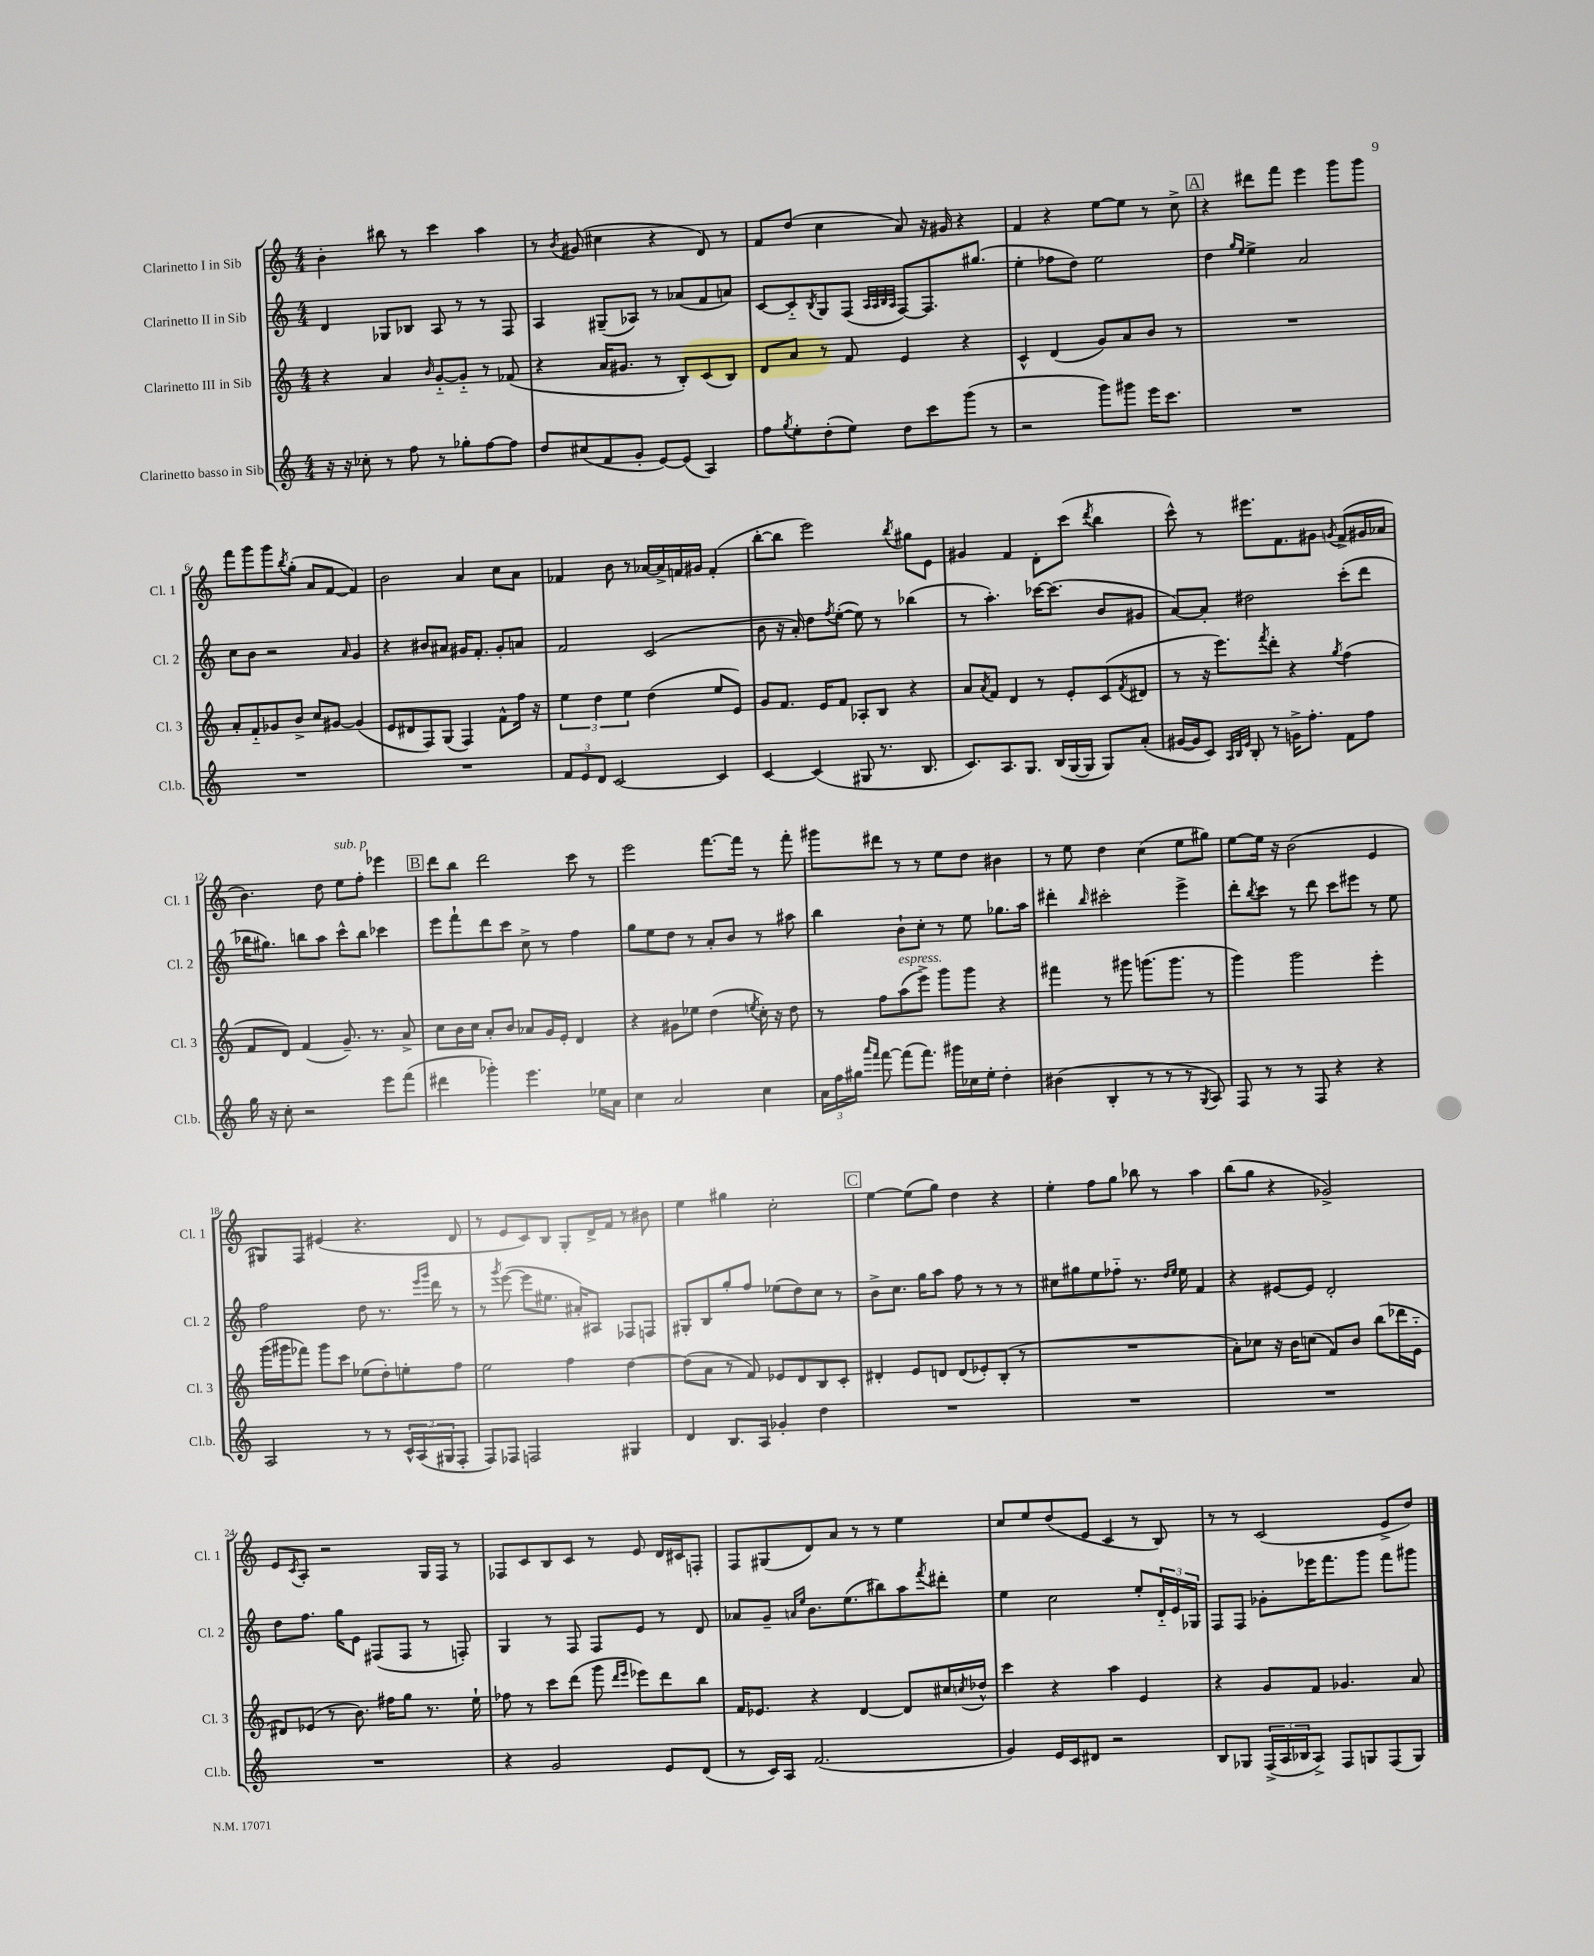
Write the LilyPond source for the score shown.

<<
\new StaffGroup <<
\new Staff = "s0" \with { instrumentName = "Clarinetto I in Sib" shortInstrumentName = "Cl. 1" } {
    \clef treble \key c \major \numericTimeSignature \time 4/4
    b'4-. bis''8 r8 c'''4 a''4 |
    r8 \acciaccatura { b'8 } gis'8( cis''4 r4 d'8) r8 |
    f'8 d''8( c''4 a'8) r16 gis'16 r4 |
    f'4 r4 e''8~ e''8 r8 c''8-> |
    \mark \markup { \box "A" } r4 dis'''8 f'''8 e'''4 g'''8 g'''8 |
    f'''8 g'''8 g'''8 \acciaccatura { b''8 } g''8-.( a'8 f'8~ f'4) |
    b'2 a'4 c''8 a'8 |
    fes'4 b'8 r8 aes'16~ aes'16-> f'16 gis'16 f'4-.( |
    b''8~-. b''8 e'''2) \acciaccatura { b''8 } gis''8 e'8 |
    gis'4 f'4 d'8-. c'''8( \acciaccatura { d'''8 } b''4 |
    c'''8-^) r8 eis'''8. f'8. gis'8 \acciaccatura { g'8 } f'8->( gis'16 aes'16 |
    b'4.) d''8 e''8^\markup { \italic "sub. p" } f''8-. ees'''4 |
    \mark \markup { \box "B" } d'''8 b''8 d'''2 c'''8 r8 |
    e'''2 f'''8.~ f'''16 r8 f'''8-. |
    gis'''8 dis'''8 r8 r8 e''8 d''8 bis'4 |
    r8 e''8 d''4 c''4( e''8 gis''8) |
    e''8~ e''16 r16 b'2( e'4 |
    gis8) f8 eis'4( r4. d'8 |
    r8 e'8 c'8) b8 g8-. d'16-> f'16 r8 bis'8 |
    e''4 gis''4 c''2-. |
    \mark \markup { \box "C" } e''4~ e''8( g''8) d''4 r4 |
    e''4-. f''8 g''8 bes''8 r8 a''4 |
    b''8( g''8 r4 ges'2->) |
    e'8 \acciaccatura { c'8 } a8-. r2 g16 f16 r8 |
    fes8 c'8 b8 c'8 r8 e'8 d'16 cis'16 f8-. |
    f8 gis8( d'8) a'8 r8 r8 e''4 |
    c''8 e''8 d''8( e'8 c'4 r8 b8) |
    r8 r8 c'2( e'8-> d''8) \bar "|." |
}
\new Staff = "s1" \with { instrumentName = "Clarinetto II in Sib" shortInstrumentName = "Cl. 2" } {
    \clef treble \key c \major \numericTimeSignature \time 4/4
    d'4 ges8 bes8 a8 r8 r8 f8 |
    a4 gis8--( aes8) r8 aes'8( f'8 a'8) |
    c'8~ c'8-_ \acciaccatura { b8 } g8 f8( \grace { a32 a32 b32 a32 } f8~) f8. gis''8.( |
    e''4-. fes''8 d''8) e''2 |
    \mark \markup { \box "A" } d''4 \grace { g''16 e''16 } e''4-> a'2 |
    c''8 b'8 r2 \grace { a'16 } g'4 |
    r4 bis'8 ais'8 gis'16 f'8.-. gis'8-. a'8 |
    f'2 c'2( |
    b'8 r16 a'16-.) d''8 \acciaccatura { f''8 } e''8~-.( e''8) r8 bes''4( |
    r8 a''4.-.) ces'''16~ ces'''8.( b'8 gis'8 |
    a'8~) a'8-. dis''2 c'''8-.( d'''8 |
    bes''16 gis''8.) b''8 a''8 c'''8-^ b''8 ces'''4 |
    \mark \markup { \box "B" } e'''8 f'''8-! d'''8 c'''8 c''8-> r8 f''4 |
    g''8 e''8 d''8 r8 a'8-. b'8 r8 ais''8 |
    b''4 b'8-! c''8-. r8 e''8 ges''8. a''16 |
    dis'''4-. \grace { b''16 } cis'''2-. e'''4-> |
    d'''8-. \acciaccatura { b''8 } c'''8 r8 d'''8 c'''8 eis'''8 r8 e''8 |
    f''2 d''8 r8. \grace { e'''16 g'''16 } d'''16 r8 |
    r8 \acciaccatura { g'''8 } e'''8~( e'''8 eis''8. ais'16-.) ais8 fes8 f8 |
    gis8-. b8 g''8-. f''8 ees''8( d''8) c''8 r8 |
    \mark \markup { \box "C" } b'8-> c''8. g''16 a''8 f''8 r8 r8 r8 |
    cis''8 gis''8 e''8 fes''8-_ r8. \grace { d''16 e''16 } e''16 f'4 |
    r4 eis'8~ eis'8 d'2-. |
    d''8 f''8. g''16 e'8 fis8( fis8 r8 f8-.) |
    g4 r8 f8 f8 e'8 r8 d'8 |
    aes'8 g'8-- \grace { a'16 e''16 } b'8. e''8.( bis''8) a''8 \acciaccatura { f'''8 } dis'''8-. |
    e''4 c''2 e''8-. \tuplet 3/2 { d'16-_ e'16 ges16 } |
    f8 f8 ges'8-. ees'''16 f'''8. g'''8 f'''8 gis'''8 \bar "|." |
}
\new Staff = "s2" \with { instrumentName = "Clarinetto III in Sib" shortInstrumentName = "Cl. 3" } {
    \clef treble \key c \major \numericTimeSignature \time 4/4
    r4 a'4 \grace { b'16 } g'8~-_ g'8-_ r8 fes'8( |
    r4 a'16 gis'8. r8 b8-.) c'8( b8) |
    d'8 a'8 r8 f'8 e'4 r4 |
    c'4-^ d'4( g'8) a'8 b'8 r8 |
    \mark \markup { \box "A" } R1 |
    a'8-. f'8-_ ges'8 b'8-> c''8 gis'8~ gis'4( |
    e'8 dis'8 f8) g8( f4) f'8-^ f''16 r16 |
    \tuplet 3/2 { e''4 d''4 e''4 } d''4( e''8 e'8) |
    g'8 f'8. e'16 f'8 aes8-. b8 r4 |
    a'8 \acciaccatura { a'8 } f'8 d'4 r8 e'8-. c'8( \acciaccatura { f'8 } dis'8 |
    r8 r16 e'''8.) \acciaccatura { f'''8 } d'''8-. r4 \acciaccatura { g''8 } f''4( |
    f'8 d'8) f'4( g'8.--) r8. a'8-> |
    \mark \markup { \box "B" } c''8 b'16 c''16 a'8-. b'8 aes'8 g'16 e'16-. d'4 |
    r4 gis'8 ees''8 d''4( \acciaccatura { e''8 } c''16-.) r16 d''8 |
    r8 f''8 a''8^\markup { \italic "espress." }( e'''8->) g'''8 g'''8 r4 |
    fis'''4 r8 gis'''8 g'''8.( g'''8. r8 |
    g'''4) g'''2 e'''4-. |
    g'''16( gis'''16 fes'''8) gis'''8 c'''8 ees''8( d''8-.) e''8-. f''8 |
    e''2 f''4 d''4~ |
    d''8( a'8 r8 f'8) ees'8 d'8 b8 c'8-. |
    \mark \markup { \box "C" } dis'4-. e'8 d'8 d'8( ees'8-.) b8-.( r8 |
    R1 |
    a'8-.) ces''8 r16 b'16 c''8( f'8) b'8 b''8( des'''16 e'16-_ |
    dis'8) ees'8( r8 b'8.) fis''16 g''8 r8. e''16-! |
    fes''8 r8 c'''8 d'''8( g'''8 \grace { d'''16 e'''16 } ees'''8) d'''8 b''8 |
    f'16 ees'8. r4 d'4~ d'8 cis''16 \acciaccatura { c''8 } des''16-^ |
    c'''4 r4 a''4 e'4 |
    r4 g'8 f'8 ges'4. a'8 \bar "|." |
}
\new Staff = "s3" \with { instrumentName = "Clarinetto basso in Sib" shortInstrumentName = "Cl.b." } {
    \clef treble \key c \major \numericTimeSignature \time 4/4
    r16 r16 ces''8-. r8 f''8 r8 ges''8-. f''8~ f''8 |
    d''8 cis''8( f'8 g'8-. e'8~) e'8( a4) |
    f''8 \acciaccatura { g''8 } e''8-. d''8-.( e''8) d''8 c'''8 g'''8( r8 |
    r2 g'''8) gis'''8 e'''16 c'''8. |
    \mark \markup { \box "A" } R1 |
    R1 |
    R1 |
    \tuplet 3/2 { f'8 e'8 d'8 } c'2~ c'4 |
    c'4~ c'4( gis8 r8. b8. |
    c'8.) a8. g8. b16( g16~ g16 g8) a'8-.( |
    gis'16~ gis'16 c'8) \grace { a32 b32 e'32 } b8-. r8 g'16-> f''8.-. f'8 f''8 |
    g''16 r16 c''8-. r2 e'''8 f'''8( |
    \mark \markup { \box "B" } dis'''4 ges'''4-.) e'''4. ees''16 a'16 |
    c''4 a'2 c''4 |
    \tuplet 3/2 { a'16 f''16 gis''16 } \grace { a'''16 f'''16 } f'''8~ f'''8( f'''8.) gis'''16 ces''16 e''16-. d''4-. |
    bis'4( b4-. r8 r8 r8 \acciaccatura { g8 } a8) |
    f8 r8 r8 f8 r4 r4 |
    a2 r8 r8 \tuplet 3/2 { c'16-^ a16( gis16 } f8-. |
    f8) fes8 f2 gis4 |
    d'4 b8. a16 ges'4-. d''4 |
    \mark \markup { \box "C" } R1 |
    R1 |
    R1 |
    R1 |
    r4 g'2 e'8 d'8( |
    r8 c'16) a16 f'2.( |
    g'4) e'16 c'16 dis'8 r2 |
    b8 ges8 \tuplet 3/2 { f16->( a16 bes16 } a8->) f8 g8 f8( g8) \bar "|." |
}
>>
>>
